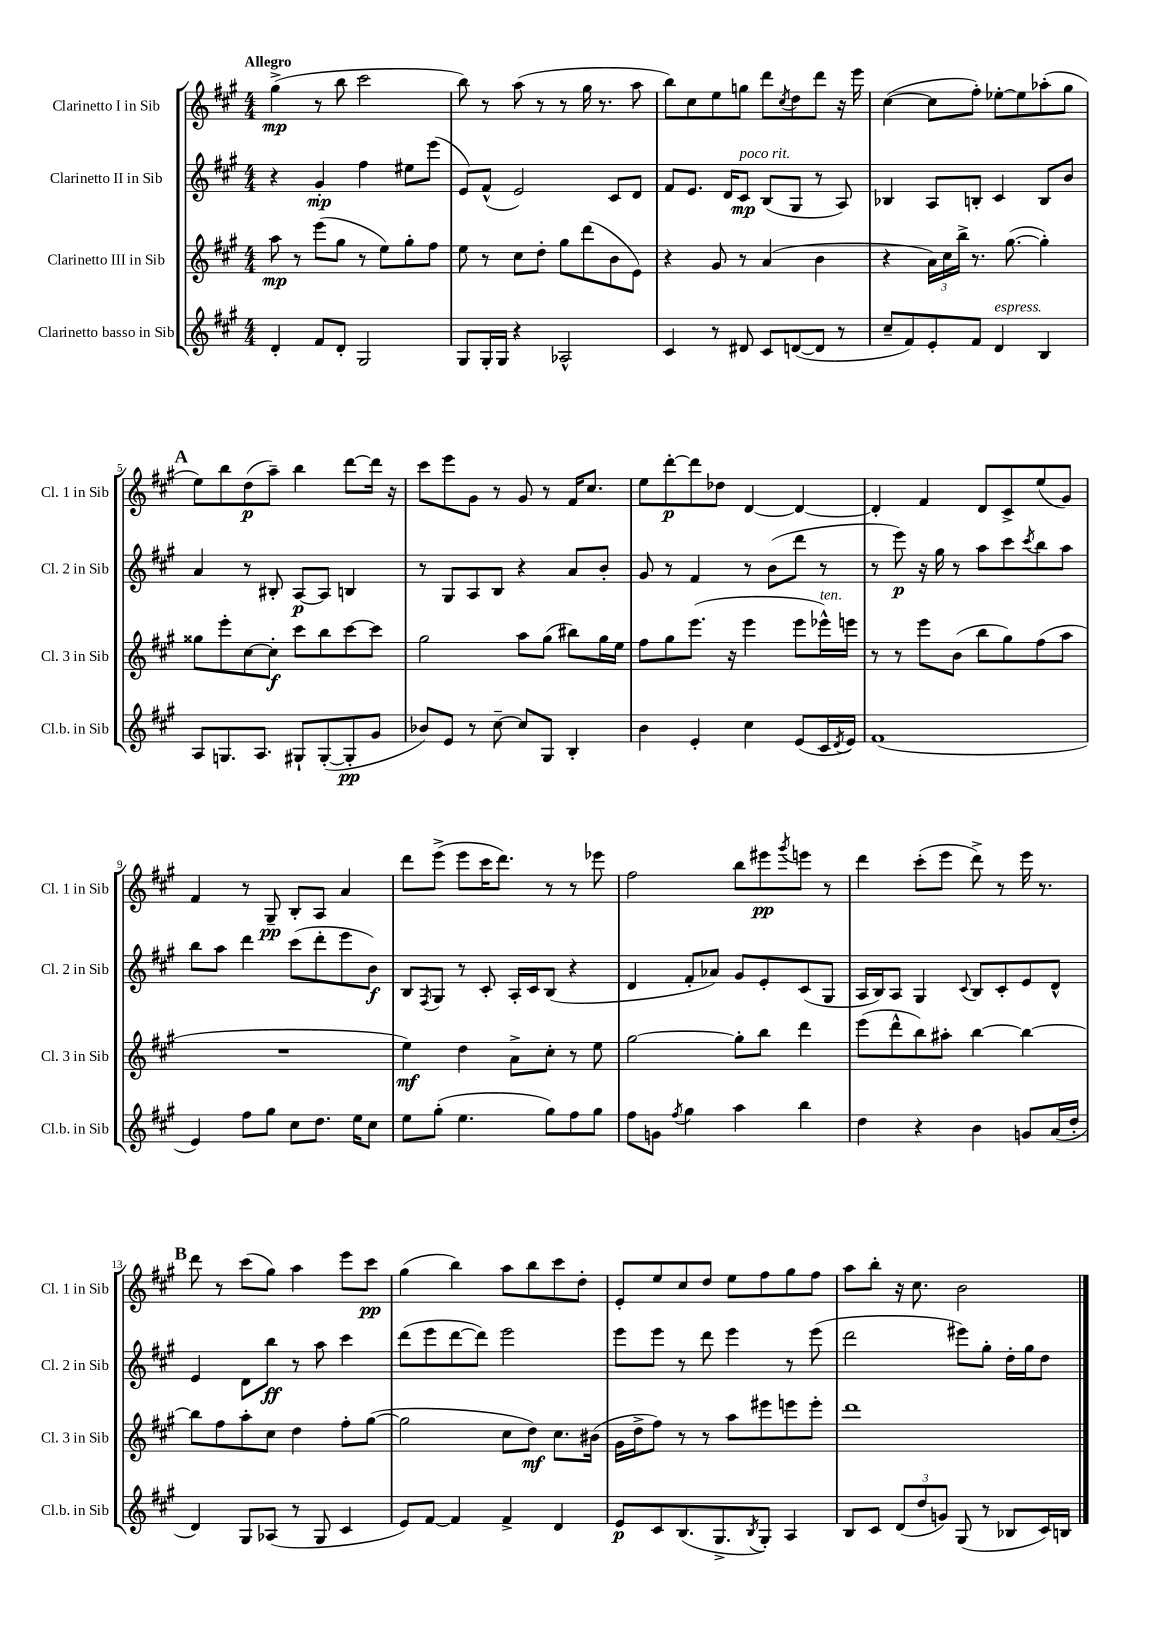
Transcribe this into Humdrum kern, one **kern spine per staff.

**kern	**dynam	**kern	**dynam	**kern	**dynam	**kern	**dynam
*part4	*part4	*part3	*part3	*part2	*part2	*part1	*part1
*staff4	*staff4	*staff3	*staff3	*staff2	*staff2	*staff1	*staff1
*I"Clarinetto basso in Sib	*	*I"Clarinetto III in Sib	*	*I"Clarinetto II in Sib	*	*I"Clarinetto I in Sib	*
*I'Cl.b. in Sib	*	*I'Cl. 3 in Sib	*	*I'Cl. 2 in Sib	*	*I'Cl. 1 in Sib	*
*clefG2	*	*clefG2	*	*clefG2	*	*clefG2	*
*k[f#c#g#]	*	*k[f#c#g#]	*	*k[f#c#g#]	*	*k[f#c#g#]	*
*M4/4	*	*M4/4	*	*M4/4	*	*M4/4	*
=1	=1	=1	=1	=1	=1	=1	=1
!	!	!	!	!	!	!LO:TX:a:B:t=Allegro	!
4d'/	.	8aa\	mp	4r	.	(4gg#^\	mp
.	.	8r	.	.	.	.	.
8f#/L	.	(8eee\L	.	4g#'/	mp	8r	.
8d'/J	.	8gg#\J	.	.	.	8bb\	.
2G#/	.	8r	.	4ff#\	.	2ccc#\	.
.	.	8ee\L)	.	.	.	.	.
.	.	8gg#'\	.	8ee#X\L	.	.	.
.	.	8ff#\J	.	(8eee\J	.	.	.
=2	=2	=2	=2	=2	=2	=2	=2
8G#/L	.	8ee\	.	8e/L)	.	8bb\)	.
16G#'/L	.	8r	.	(8f#^^/J	.	8r	.
16G#/JJ	.	.	.	.	.	.	.
4r	.	8cc#\L	.	2e/)	.	(8aa\	.
.	.	8dd'\J	.	.	.	8r	.
2A-X^^/	.	8gg#\L	.	.	.	8r	.
.	.	(8ddd\	.	.	.	16gg#\	.
.	.	.	.	.	.	8.r	.
.	.	8b\	.	8c#/L	.	.	.
.	.	8e\J)	.	8d/J	.	8aa\	.
=3	=3	=3	=3	=3	=3	=3	=3
4c#/	.	4r	.	8f#/L	.	8bb\L)	.
.	.	.	.	8.e/J	.	8cc#\	.
8r	.	8g#/	.	.	.	8ee\	.
.	.	.	.	16d/KL	.	.	.
!	!	!	!	!LO:TX:a:i:t=poco rit.	!	!	!
8d#X/	.	8r	.	8c#/J	mp	8ggn\J	.
8c#/L	.	(4a/	.	(8B/L	.	8ddd\L	.
.	.	.	.	.	.	8qcc#/	.
([8dn/	.	.	.	8G#/J	.	8dd\	.
8d/J]	.	4b\	.	8r	.	8ddd\J	.
8r	.	.	.	8A/)	.	16r	.
.	.	.	.	.	.	16eee\	.
=4	=4	=4	=4	=4	=4	=4	=4
8cc#~/L	.	4r	.	4B-X/	.	([4cc#\	.
8f#/)	.	.	.	.	.	.	.
8e'/	.	24a\LL)	.	8A/L	.	8cc#\L]	.
.	.	24cc#\	.	.	.	.	.
.	.	24bb^\JJ	.	.	.	.	.
8f#/J	.	8.r	.	8Bn'/J	.	8ff#'\J)	.
!LO:TX:a:i:t=espress.	!	!	!	!	!	!	!
4d/	.	.	.	4c#/	.	[8ee-X'\L	.
.	.	([8.gg#\	.	.	.	.	.
.	.	.	.	.	.	8ee-\]	.
4B/	.	4gg#'\])	.	8B/L	.	(8aa-X'\	.
.	.	.	.	8b/J	.	8gg#\J	.
!!LO:LB:g=z
!!LO:REH:place=s1:t=A
=5	=5	=5	=5	=5	=5	=5	=5
8A/L	.	8gg##X\L	.	4a/	.	8ee\L)	.
8.Gn/	.	8eee'\	.	.	.	8bb\	.
.	.	[8cc#\	.	8r	.	(8dd\	p
8.A/J	.	.	.	.	.	.	.
.	.	8cc#'\J]	f	8B#X'/	.	8aa~\J)	.
8G#X`/L	.	8ccc#\L	.	[8A/L	p	4bb\	.
([8G#'/	.	8bb\	.	8A/J]	.	.	.
8G#'/]	pp	[8ccc#\	.	4Bn/	.	[8ddd\L	.
8g#/J	.	8ccc#\J]	.	.	.	16ddd\Jk]	.
.	.	.	.	.	.	16r	.
=6	=6	=6	=6	=6	=6	=6	=6
8b-X/L)	.	2gg#\	.	8r	.	8ccc#\L	.
8e/J	.	.	.	8G#/L	.	8eee\	.
8r	.	.	.	8A/	.	8g#\J	.
[8cc#~\	.	.	.	8B/J	.	8r	.
8cc#/L]	.	8aa\L	.	4r	.	8g#/	.
8G#/J	.	(8gg#\J	.	.	.	8r	.
4B'/	.	8bb#X\L)	.	8a/L	.	16f#/KL	.
.	.	.	.	.	.	8.cc#/J	.
.	.	16gg#\L	.	8b'/J	.	.	.
.	.	16ee\JJ	.	.	.	.	.
=7	=7	=7	=7	=7	=7	=7	=7
4b\	.	8ff#\L	.	8g#/	.	8ee\L	.
.	.	8gg#\	.	8r	.	[8ddd'\	p
4e'/	.	(8.eee\J	.	4f#/	.	8ddd\]	.
.	.	.	.	.	.	8dd-X\J	.
.	.	16r	.	.	.	.	.
4cc#\	.	4eee\	.	8r	.	[4d/	.
.	.	.	.	(8b\L	.	.	.
(8e/L	.	8eee\L	.	8ddd\J	.	4d/_	.
!	!	!LO:TX:a:i:t=ten.	!	!	!	!	!
16c#/L	.	16eee-X^^\L)	.	8r	.	.	.
8qd/	.	.	.	.	.	.	.
16e/JJ)	.	16eeen\JJ	.	.	.	.	.
=8	=8	=8	=8	=8	=8	=8	=8
(1f#	.	8r	.	8r	.	4d'/]	.
.	.	8r	.	8eee\)	p	.	.
.	.	8eee\L	.	16r	.	4f#/	.
.	.	.	.	16gg#\	.	.	.
.	.	(8b\J	.	8r	.	.	.
.	.	8bb\L	.	8aa\L	.	8d/L	.
.	.	8gg#\)	.	8ccc#\	.	8c#^/	.
.	.	.	.	8qccc#/	.	.	.
.	.	(8ff#\	.	8bb\	.	(8ee/	.
.	.	8aa\J	.	8aa\J	.	8g#/J)	.
!!LO:LB:g=z
=9	=9	=9	=9	=9	=9	=9	=9
4e/)	.	1r	.	8bb\L	.	4f#/	.
.	.	.	.	8aa\J	.	.	.
8ff#\L	.	.	.	4ddd\	.	8r	.
8gg#\J	.	.	.	.	.	8G#~/	pp
8cc#\L	.	.	.	(8ccc#\L	.	8B'/L	.
8.dd\J	.	.	.	8ddd'\	.	8A/J	.
.	.	.	.	8eee\	.	4a/	.
16ee\KL	.	.	.	.	.	.	.
8cc#\J	.	.	.	8b\J)	f	.	.
=10	=10	=10	=10	=10	=10	=10	=10
8ee\L	.	4ee\)	mf	8B/L	.	8ddd\L	.
.	.	.	.	8qF#/	.	.	.
(8gg#'\J	.	.	.	8G#/J	.	(8eee^\J	.
4.ee\	.	4dd\	.	8r	.	8eee\L	.
.	.	.	.	8c#'/	.	16ccc#\K	.
.	.	.	.	.	.	8.ddd\J)	.
.	.	8a^\L	.	16A'/LL	.	.	.
.	.	.	.	16c#/J	.	.	.
8gg#\L)	.	8cc#'\J	.	(8B/J	.	8r	.
8ff#\	.	8r	.	4r	.	8r	.
8gg#\J	.	8ee\	.	.	.	8eee-X\	.
=11	=11	=11	=11	=11	=11	=11	=11
8ff#\L	.	[2gg#\	.	4d/	.	2ff#\	.
8gn\J	.	.	.	.	.	.	.
8qff#/	.	.	.	.	.	.	.
4gg#\	.	.	.	8f#'/L	.	.	.
.	.	.	.	8a-X/J)	.	.	.
4aa\	.	8gg#'\L]	.	8g#/L	.	8bb\L	.
.	.	8bb\J	.	8e'/	.	8eee#X\	pp
.	.	.	.	.	.	8qggg#/	.
4bb\	.	4ddd\	.	(8c#/	.	8eeen\J	.
.	.	.	.	8G#/J	.	8r	.
=12	=12	=12	=12	=12	=12	=12	=12
4dd\	.	(8eee\L	.	16A/LL	.	4ddd\	.
.	.	.	.	16B/J)	.	.	.
.	.	8ddd^^\	.	8A/J	.	.	.
4r	.	8bb\)	.	4G#/	.	(8ccc#'\L	.
.	.	8aa#X'\J	.	.	.	8eee\J	.
.	.	.	.	8qqc#/	.	.	.
4b\	.	[4bb\	.	8B/L	.	8ddd^\)	.
.	.	.	.	8c#'/	.	8r	.
8gn/L	.	4bb\_	.	8e/	.	16eee\	.
.	.	.	.	.	.	8.r	.
(16a/L	.	.	.	8d^^/J	.	.	.
16dd'/JJ	.	.	.	.	.	.	.
!!LO:LB:g=z
!!LO:REH:place=s1:t=B
=13	=13	=13	=13	=13	=13	=13	=13
4d/)	.	8bb\L]	.	4e/	.	8ddd\	.
.	.	8ff#\	.	.	.	8r	.
8G#/L	.	8aa'\	.	8d\L	.	(8ccc#\L	.
(8A-X/J	.	8cc#\J	.	8bb\J	ff	8gg#\J)	.
8r	.	4dd\	.	8r	.	4aa\	.
8G#/	.	.	.	8aa\	.	.	.
4c#/	.	8ff#'\L	.	4ccc#\	.	8eee\L	.
.	.	([8gg#\J	.	.	.	8ccc#\J	pp
=14	=14	=14	=14	=14	=14	=14	=14
8e/L)	.	2gg#\]	.	(8ddd\L	.	(4gg#\	.
[8f#/J	.	.	.	8eee\	.	.	.
4f#/]	.	.	.	[8ddd\	.	4bb\)	.
.	.	.	.	8ddd\J])	.	.	.
4f#^/	.	8cc#\L	.	2eee\	.	8aa\L	.
.	.	8dd\J)	mf	.	.	8bb\	.
4d/	.	8.cc#\L	.	.	.	8ccc#\	.
.	.	.	.	.	.	8dd'\J	.
.	.	(16b#X\Jk	.	.	.	.	.
=15	=15	=15	=15	=15	=15	=15	=15
8e/L	p	16g#\LL	.	8eee\L	.	8e'/L	.
.	.	16dd^\J	.	.	.	.	.
8c#/	.	8ff#\J)	.	8eee\J	.	8ee/	.
(8.B/	.	8r	.	8r	.	8cc#/	.
.	.	8r	.	8ddd\	.	8dd/J	.
8.G#^/	.	.	.	.	.	.	.
.	.	8aa\L	.	4eee\	.	8ee\L	.
8qB/	.	.	.	.	.	.	.
8G#'/J)	.	8eee#X\	.	.	.	8ff#\	.
4A/	.	8eeen\	.	8r	.	8gg#\	.
.	.	8eee'\J	.	(8eee\	.	8ff#\J	.
=16	=16	=16	=16	=16	=16	=16	=16
8B/L	.	1ddd	.	2ddd\	.	8aa\L	.
8c#/J	.	.	.	.	.	8bb'\J	.
(12d/L	.	.	.	.	.	16r	.
.	.	.	.	.	.	8.cc#\	.
12dd/	.	.	.	.	.	.	.
12gn/J)	.	.	.	.	.	.	.
(8G#/	.	.	.	8eee#X\L)	.	2b\	.
8r	.	.	.	8gg#'\J	.	.	.
8B-X/L	.	.	.	16dd'\LL	.	.	.
.	.	.	.	16gg#\J	.	.	.
16c#/L)	.	.	.	8dd\J	.	.	.
16Bn/JJ	.	.	.	.	.	.	.
==	==	==	==	==	==	==	==
*-	*-	*-	*-	*-	*-	*-	*-
